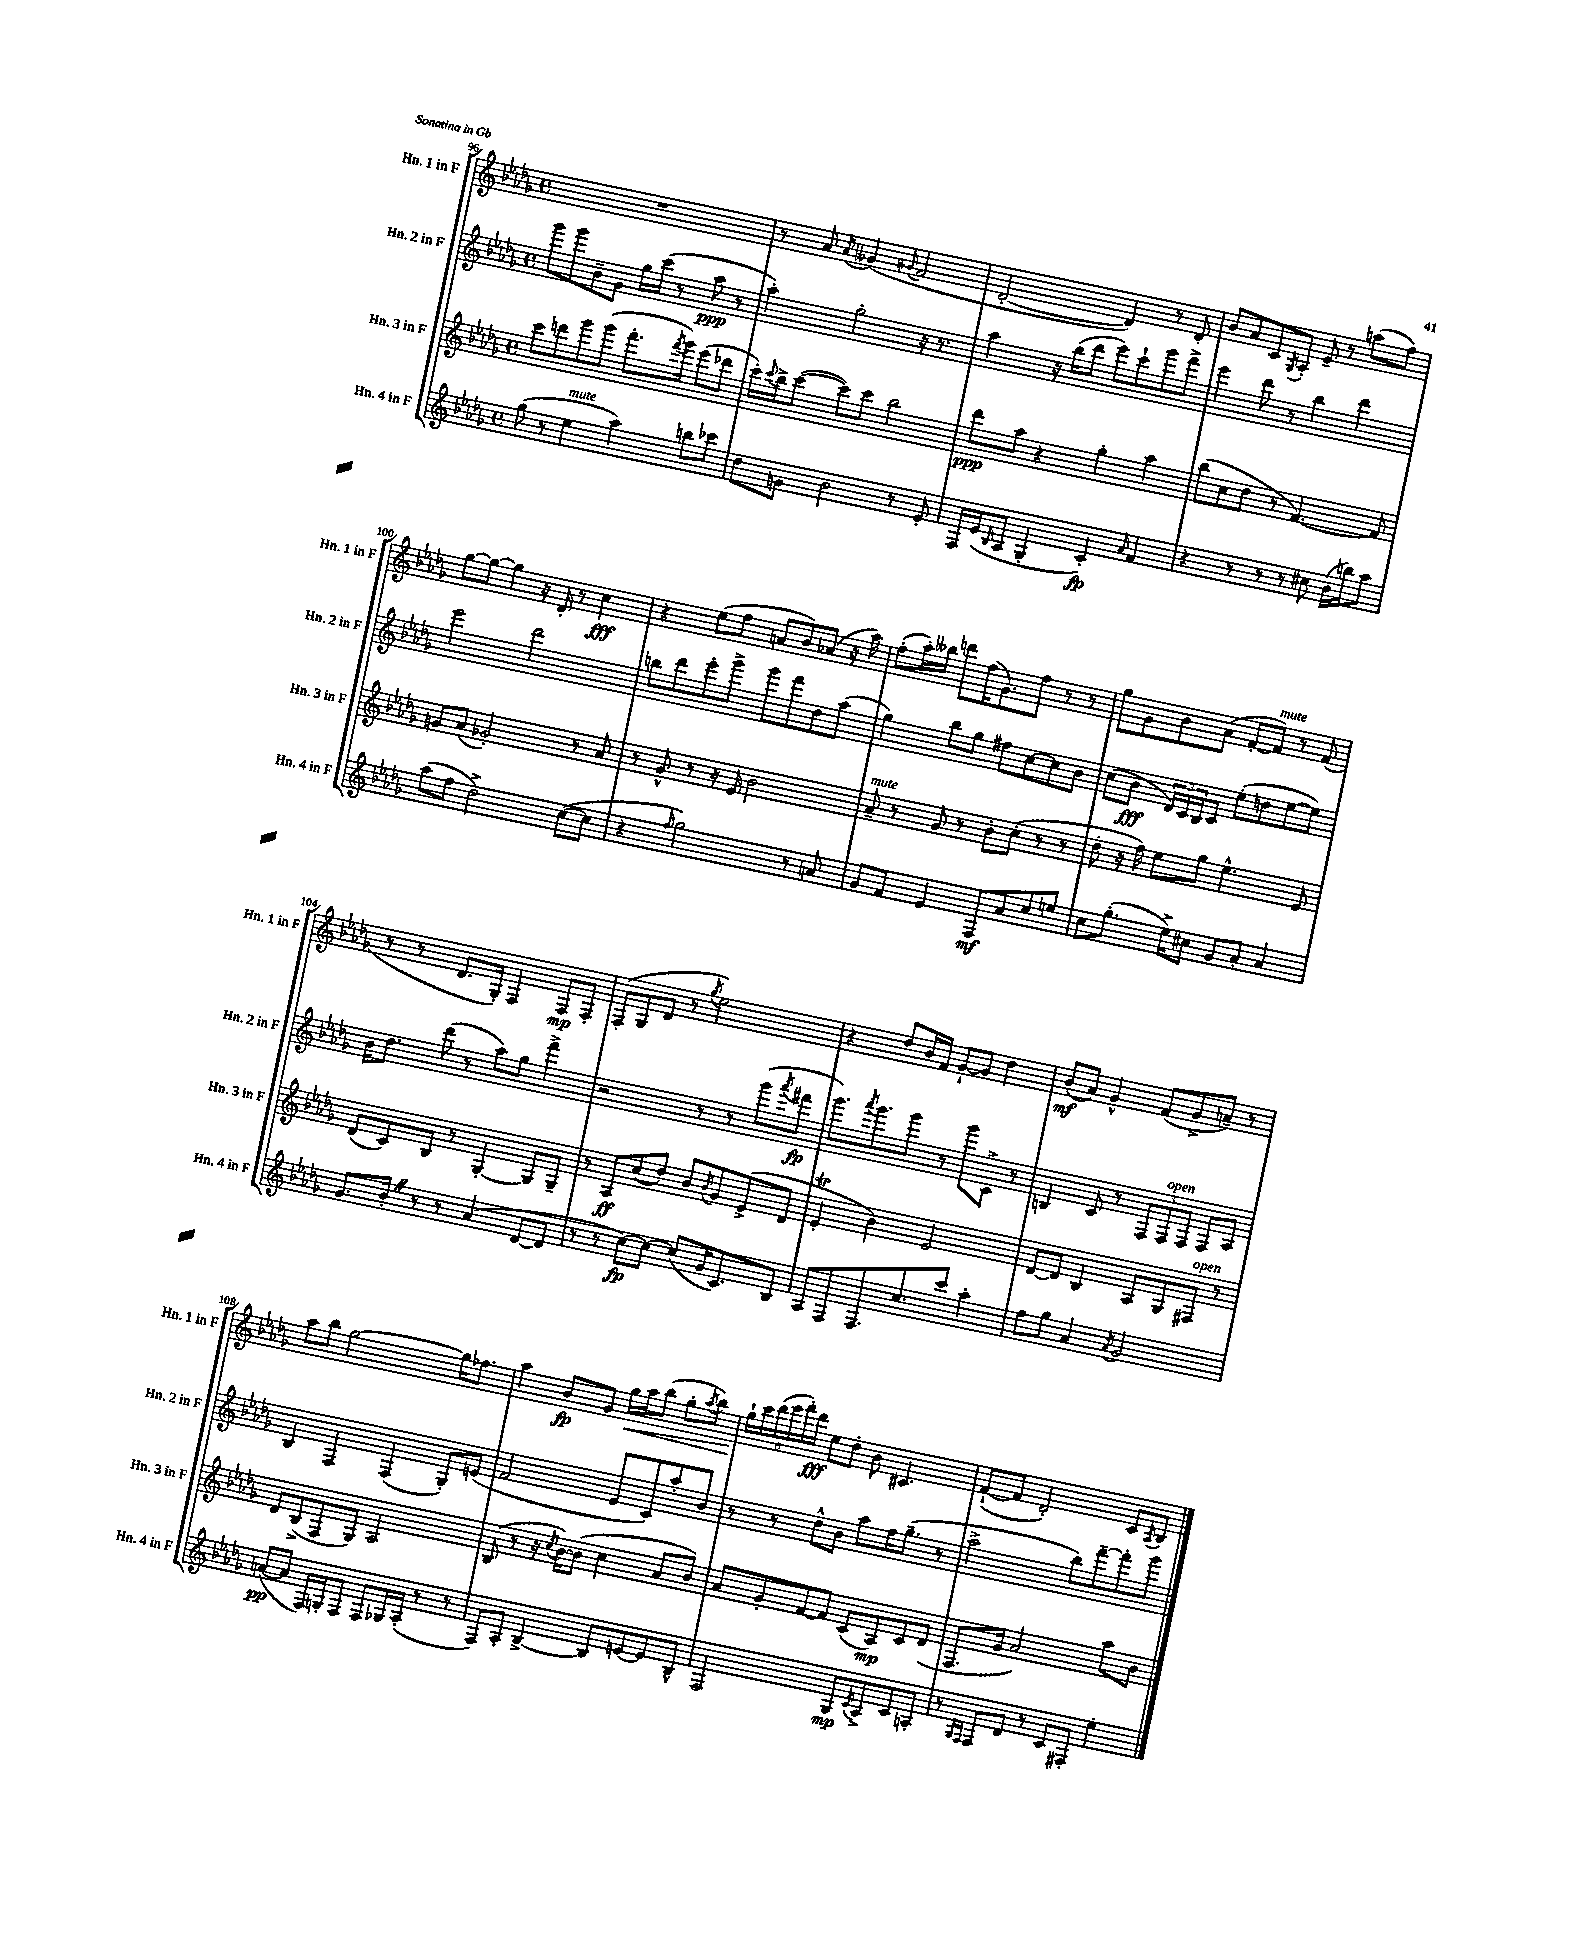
<<
\new StaffGroup <<
\new Staff = "s0" \with { instrumentName = "Hn. 1 in F" shortInstrumentName = "Hn. 1 in F" } {
    \clef treble \key des \major \defaultTimeSignature \time 4/4
    R1 |
    r8 aes'8 \acciaccatura { aes'8 } geses'4( \appoggiatura { ges'8 } f'2 |
    des'2~-. des'4) r8 des'8-. |
    bes'8 aes'8 c'8 \acciaccatura { ges8 } aes8-. ees'8-- r8 a''8( f''8) |
    ges''8~ ges''8~ ges''4 r16 des'16-. r8 c''4\fff |
    r4 ees''8( f''8 a'8 bes'8) aes'8( r16 aes''16) |
    f''8-.( aes''16-.) beses''16 d'''8 f''16( ges'8.) f''8 r8 r8 |
    ges''8 ges'8 bes'8 aes'8( f'8~-. f'8^\markup { \italic "mute" }) r8 f'8( |
    r8 r8 des'8. ges16-.) f4 f8\mp f8-. |
    f8-.( ges8 des'8 r8 \acciaccatura { ges''8 } ees''2) |
    r4 des''8 bes'16 f'16 ges'8~-! ges'8 des''4 |
    bes'8\mf( aes'8) ges'4-^ f'8( ges'8-> a'8--) r8 |
    aes''8 bes''8 ges''2~ ges''16 fes''8. |
    aes''4 bes'8\fp ges'8 ges''16\< aes''16 bes''8( ges''8-. \acciaccatura { aes''8 } bes''8) |
    \tuplet 6/4 { ges''16-!\! c'''16 des'''16( ees'''16 f'''16-.) des'''16\fff } ees''8 des''8-. bes'8 cis'4. |
    f'8~-!( f'8 des'2-.) c'8 \acciaccatura { aes8 } bes8 \bar "|." |
}
\new Staff = "s1" \with { instrumentName = "Hn. 2 in F" shortInstrumentName = "Hn. 2 in F" } {
    \clef treble \key des \major \defaultTimeSignature \time 4/4
    ges'''8 ges'''8 bes'8-- ges'8 ges''16 c'''16( r8 aes''8\ppp r8 |
    aes''4-.) ges''2-. r16 r8. |
    aes''4 r16 bes''16( des'''8 ees'''8) c'''8-! ges'''8 f'''8-> |
    ees'''4 des'''8 r8 bes''4 des'''4 |
    ees'''2 des'''2 |
    b''8 des'''8 ees'''8-. ges'''8-> ges'''8 f'''8 des''8 aes''8( |
    ges''4) bes''8 ges''8 fis''8 c''8~ c''8 bes'8 |
    c''8( bes'8\fff \tuplet 3/2 { des'16) c'16 bes16 } c'8 ees''8-.( d''8 ees''8~ ees''8) |
    bes'16 des''8. des'''8( r8 aes''8) ges''8 f'''4-> |
    r2 r8 r8 ges'''8( \acciaccatura { aes'''8 } fis'''8\fp |
    ges'''8.) \acciaccatura { aes'''8 } ges'''8. ges'''8 r8 ges'''8 c'8-> r8 |
    b4 c'8 r8 \tuplet 3/2 { f8 f8^\markup { \italic "open" } f8 } f8 aes8 |
    bes4 f4 f4( ges8-.) e'8( |
    f'2 ees'8 c'8) aes''8-. bes'8 |
    r8 r8 des''8-^ bes'8 aes''8 f''16 ges''8.--( r8 |
    aes''2-> bes''8) f'''8~-- f'''8-. ges'''8 \bar "|." |
}
\new Staff = "s2" \with { instrumentName = "Hn. 3 in F" shortInstrumentName = "Hn. 3 in F" } {
    \clef treble \key des \major \defaultTimeSignature \time 4/4
    c'''8 d'''8 ges'''8 ges'''8( f'''8.-. \acciaccatura { f'''8 } ges'''16) ees'''8( des'''8 |
    c'''16-.) \appoggiatura { c'''8 } bes''16-> c'''8~( c'''8) c'''8 bes''2 |
    des'''8\ppp aes''8 r4 ges''4-. aes''4 |
    bes''8( c''8 des''8 r8 f'4.~) f'8 |
    g'8 aes'8( ges'2-.) r8 aes'8 |
    r8 ges'8-^ r8 r16 ees'16 bes'2 |
    aes'8--^\markup { \italic "mute" } r8 ges'8 r8 bes'8-. c''8-.( r8 r8 |
    des''8-. r16 f''16) ees''8 ges''8 ees''4.-^ ees'8 |
    des'8( c'8) bes8 r8 ges4~-. ges8 ges8-- |
    r8 aes8\ff c''8( des''8) bes'8 \acciaccatura { bes'8 } ges'8 ees'8->( des'8 |
    ees'4-.\trill bes'4) ees'2 |
    des'8~ des'8 bes4 aes8 ges8 fis8^\markup { \italic "open" } r8 |
    des'8 bes8->( f8 ges8) aes2 |
    bes8( r8 r16 \acciaccatura { c''8 } bes'16~) bes'8( c''4 aes'8 bes'8) |
    aes'8 ges'8-. f'8~ f'8 c'8( aes8\mp) c'8 des'8( |
    f8. ges'16 aes'2) aes''8 bes'8 \bar "|." |
}
\new Staff = "s3" \with { instrumentName = "Hn. 4 in F" shortInstrumentName = "Hn. 4 in F" } {
    \clef treble \key des \major \defaultTimeSignature \time 4/4
    ges''8( r8 ees''4^\markup { \italic "mute" } aes''4) b''8 ces'''8 |
    des''8 g'8 bes'2 r8 ees'8-. |
    f16 ees'16( \grace { bes16 } aes8 ges4-. c'4-.\fp) \grace { aes'16 } f'4 |
    r4 r8 r8 r8 cis''8 bes'16( b''16) aes''8 |
    aes''8( f''8 des''2->) c''8~( c''8 |
    r4 \grace { f''16 } ges''2) r8 a'8 |
    ges'8 f'8 ees'4 f8\mf aes'8 c''8 e''8 |
    c''8 ges''8.-.( ees''16->) cis''8 ges'8 aes'8-. aes'4 |
    ges'8. bes'16-. \once \override BreathingSign.text = \markup { \musicglyph "scripts.caesura.straight" } \breathe r8 r8 aes'4( des'8~ des'8 |
    r8 r8 c''8~\fp) c''8~ c''8( ges'16 c'8.) bes8 |
    aes8 f8 f8. c''8. c'''8 aes''4-. |
    f''8 ges''8 aes'4 \acciaccatura { aes'8 } ges'2 |
    a'8~\pp( a'8 f16) g16-. f8 f8 ges16 aes16-.( r8 r8 |
    f8) aes8-. bes4~-> bes8 e'8~ e'8 bes8-^ |
    f2 ges8\mp \acciaccatura { c'8 } aes8-> c'8 a8-. |
    r8 \grace { ges16 f16 } f8 des'8 r8 c'8 fis8-. ees''4-. \bar "|." |
}
>>
>>
\layout { \context { \Score currentBarNumber = #96 } }
